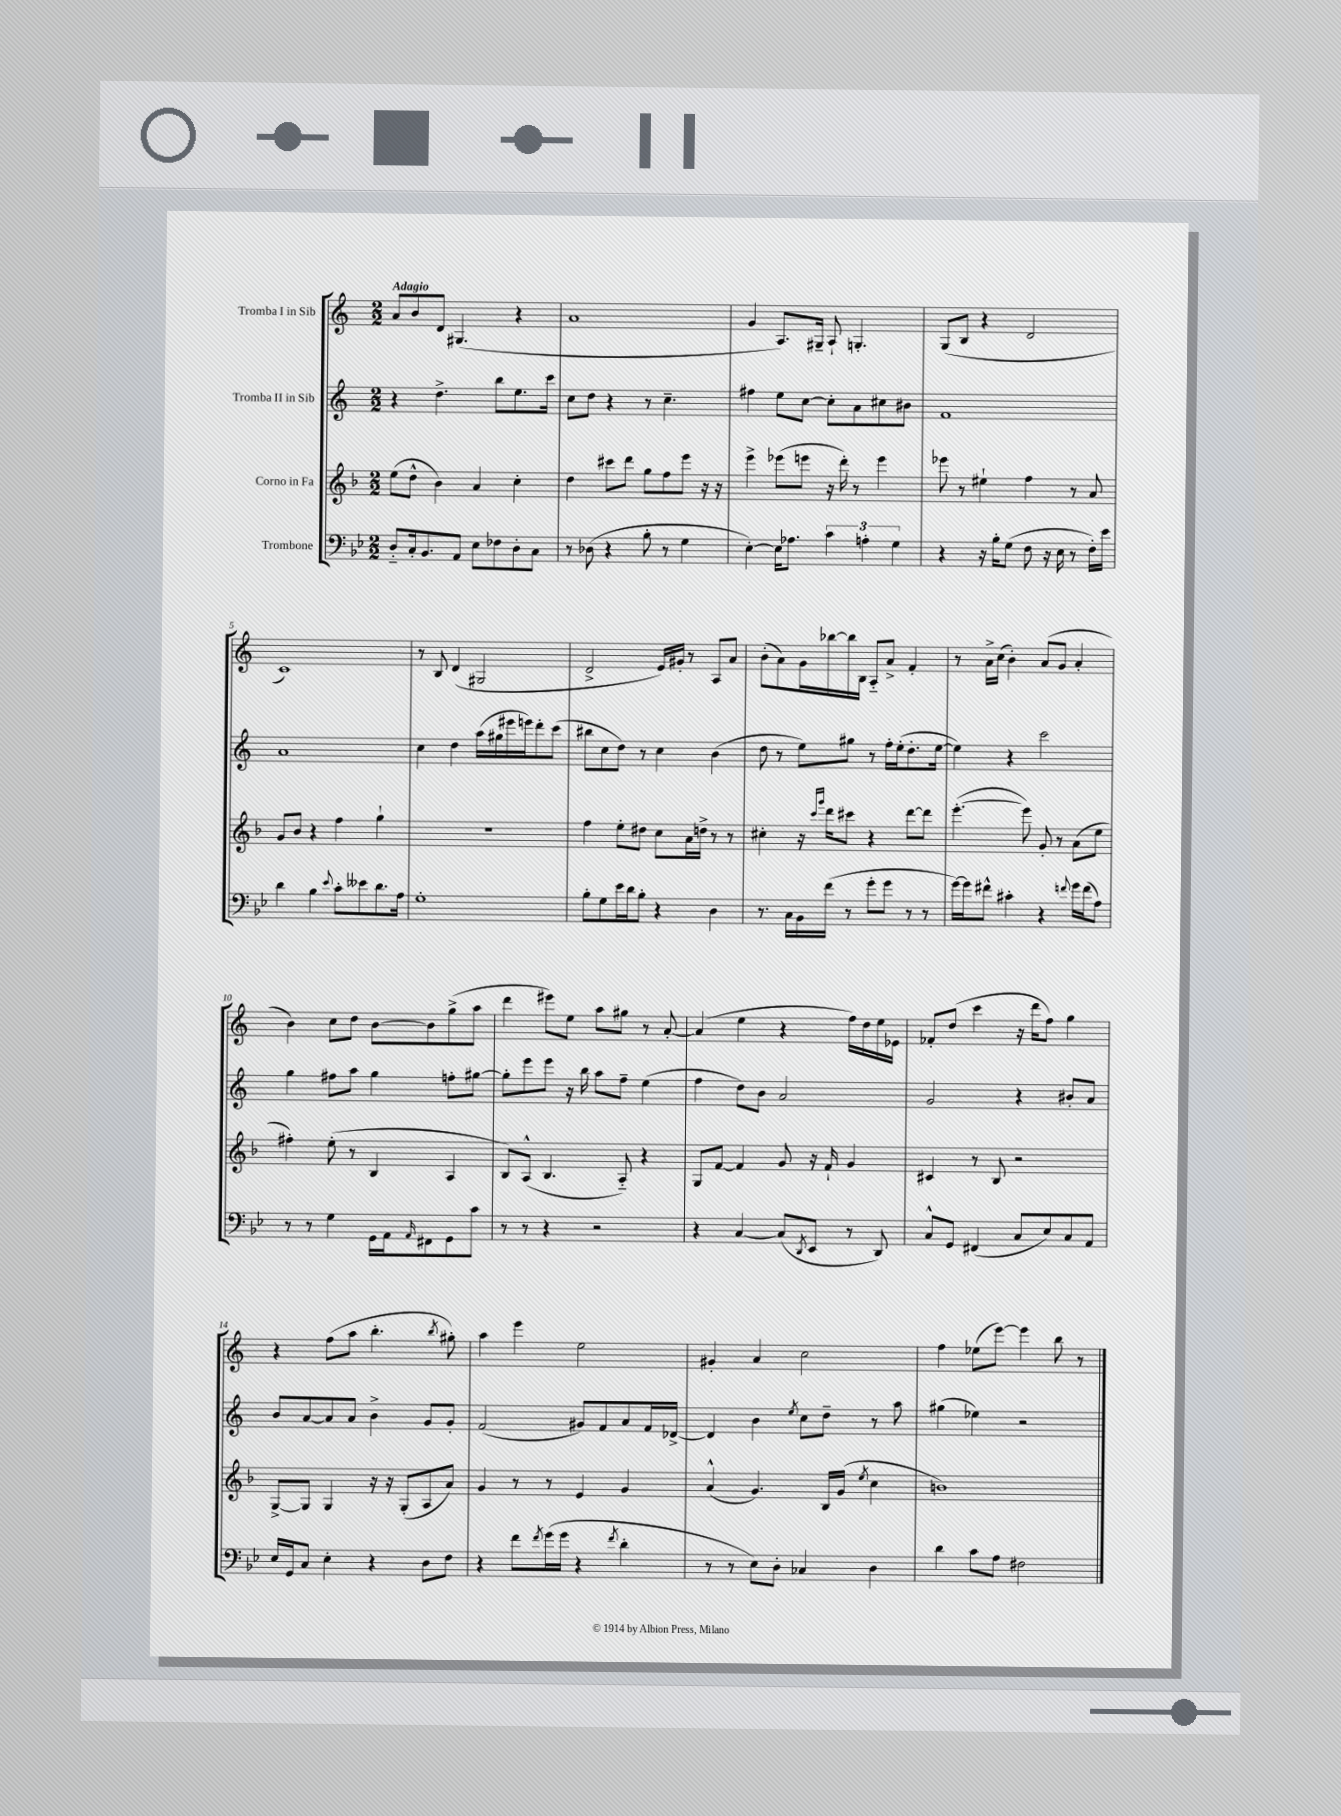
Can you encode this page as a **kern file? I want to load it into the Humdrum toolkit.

**kern	**kern	**kern	**kern
*staff4	*staff3	*staff2	*staff1
*clefF4	*clefG2	*clefG2	*clefG2
*k[b-e-]	*k[b-]	*k[]	*k[]
*M2/2	*M2/2	*M2/2	*M2/2
8D'~/L	(8ee\L	4r	8a/L
16C'/k	8dd^^\J	.	8b/
8.BB-/	.	.	.
.	4b-\)	4.dd^\	8d/J
8AA/J	.	.	(4.G#/
8E-\L	4a/	.	.
8F-\	.	8bb\L	.
8D'\	4cc'\	8.ee\	4r
8C\J	.	.	.
.	.	16ccc\Jk	.
=	=	=	=
8r	4dd\	8cc\L	1a
(8D-\	.	8dd\J	.
4r	8ccc#\L	4r	.
.	8ddd\J	.	.
8B-'\	8gg\L	8r	.
8r	8ff\	4.cc~\	.
4G\	8eee\J	.	.
.	16r	.	.
.	16r	.	.
=	=	=	=
[4E-'\)	4eee^\	4ff#\	4g/
16E-\]LK	(8eee-\L	8ee\L	8.A/L)
8.A-\J	.	.	.
.	8eee\J	[8cc\J	.
.	.	.	16G#~/Jk
6c\	16r	8cc'\]L	8A`/
.	16ddd'\)	.	.
.	8r	8a\	4.G'/
6A'\	.	.	.
.	4eee\	8cc#\	.
6G\	.	.	.
.	.	8b#\J	.
=	=	=	=
4r	8eee-\	1f	(8G/L
.	8r	.	8B/J
16r	4ee#`\	.	4r
16B-'\LK	.	.	.
(8G\J	.	.	.
8F\	4ff\	.	2d/
16r	.	.	.
16E-\	.	.	.
8r	8r	.	.
16F'\LL)	8a/	.	.
16e-\JJ	.	.	.
=	=	=	=
4d\	8g/L	1a	1c)
.	8b-/J	.	.
4B-\	4r	.	.
8qqe-/	.	.	.
8c'\L	4ff\	.	.
8e--\	.	.	.
8.d\	4gg`\	.	.
16A\Jk	.	.	.
=	=	=	=
1G'	1r	4cc\	8r
.	.	.	8B/
.	.	4dd\	(4d/
.	.	(16aa\LL	2G#/
.	.	16gg#\	.
.	.	16eee#\	.
.	.	16eee\J)	.
.	.	8ddd'\	.
.	.	(8ccc\J	.
=	=	=	=
8B-'\L	4ff\	8bb#\L	2d^/
8G\	.	8cc\	.
16e-\L	8ee'\L	8dd\J)	.
16d\J	.	.	.
8B-'\J	8dd#\J	8r	.
4r	8cc\L	4cc\	16e/LL)
.	.	.	16g#'/JJ
.	16a\L	.	8r
.	16dd^\JJ	.	.
4D\	8r	(4b\	8A/L
.	8r	.	8a/J
=	=	=	=
8.r	4cc#'\	8dd\	(8b'\L
.	.	8r	8a\)
16C\LL	.	.	.
16BB-\	16r	8ee\L)	16g\L
.	16qqccc/LL	.	.
.	16qqggg/JJ	.	.
(16f\JJ	16ddd\LK	.	[16bb-\
8r	8ccc#\J	8gg#\J	16bb-\]
.	.	.	16B\JJ
8g'\L	4r	8r	8A'~/L
8g\J	.	16ff'\LL	8a^/J
.	.	(16ee'\J	.
8r	[8ddd\L	8.dd'\	4f'/
8r	8ddd\]J	.	.
.	.	[16ee\Jk	.
=	=	=	=
[16g\LL)	([4.eee'\	4ee\])	8r
16g\]J	.	.	.
8f#^^\J	.	.	16a^\LL
.	.	.	(16cc\JJ
4c#'\	.	4r	4b'\)
.	8eee\])	.	.
4r	8g'/	2ccc\	(8a/L
.	8r	.	8g/J
8qqf/	.	.	.
16g\LL	(8a\L	.	4a'/
(16f\J	.	.	.
8A\J)	8ee\J	.	.
=	=	=	=
8r	4ff#'\)	4gg\	4b\)
8r	.	.	.
4G\	(8ee'\	8ff#\L	8cc\L
.	8r	8aa\J	8dd\J
16GG\LL	4B-/	4gg\	[8b\L
16AA\J	.	.	.
16qqAA/	.	.	.
8FF#\	.	.	8b\]
8GG\	4A/	8ff'\L	(8gg^\
8c\J	.	[8gg#\J	8aa\J
=	=	=	=
8r	8B-/L)	8gg#'\]L	4ddd\
8r	(8A^^/J	8eee\	.
4r	4.B-/	8eee\J	8eee#\L)
.	.	16r	8ee\J
.	.	16bb\	.
2r	.	8aa\L	8aa\L
.	8A'~/)	8ff~\J	8gg#\J
.	4r	(4ee\	8r
.	.	.	[8a'/
=	=	=	=
4r	8G/L	4ff\	(4a/]
.	[8f/J	.	.
[4C/	4f/]	8dd\L)	4ee\
.	.	8b\J	.
(8C/]L	8g/	2a/	4r
8qDD/	.	.	.
8EE-/J	16r	.	.
.	16f`/	.	.
8r	4g/	.	16ff\LL)
.	.	.	16dd\
8DD/)	.	.	16ee\
.	.	.	16e-\JJ
=	=	=	=
8C^^/L	4c#/	2g/	8f-'/L
8GG/J	.	.	(8dd/J
(4FF#/	8r	.	4ccc\
.	8B-/	.	.
8C/L	2r	4r	16r
.	.	.	16ddd\LK
8E-/)	.	.	8ff\J)
8C/	.	8b#'/L	4gg\
8AA/J	.	8a/J	.
=	=	=	=
16E-/LL	[8G^/L	8b/L	4r
16GG/J	.	.	.
8C/J	8G/]J	[8a/	.
4E-'\	4G/	8a/]	(8ff\L
.	.	8a/J	8aa\J
4r	16r	4b^\	4.bb'\
.	16r	.	.
.	(8G'/L	.	.
8D\L	8A/	8g/L	.
.	.	.	8qbb/
8F\J	8a/J)	8g'/J	8gg#'\)
=	=	=	=
4r	4g/	(2f/	4aa\
8f\L	8r	.	4eee\
8qf/	.	.	.
(16g\L	8r	.	.
16g\JJ	.	.	.
4r	4e/	8g#/L)	2ee\
.	.	8f/	.
8qf/	.	.	.
4d'\	4g/	8a/	.
.	.	16f/L	.
.	.	[16d-^/JJ	.
=	=	=	=
8r	(4a^^/	4d-/]	4g#'/
8r	.	.	.
8E-\L)	4.g/)	4b\	4a/
8D'\J	.	.	.
.	.	8qee/	.
4C-/	.	8cc\L	2cc\
.	16B-/LL	8dd~\J	.
.	(16g/JJ	.	.
.	8qee/	.	.
4D\	4cc\	8r	.
.	.	8aa\	.
=	=	=	=
4d\	1b)	(4gg#\	4ff\
8c\L	.	4ee-\)	(8ee-\L
8A\J	.	.	[8eee\J)
2F#\	.	2r	4eee\]
.	.	.	8bb\
.	.	.	8r
==	==	==	==
*-	*-	*-	*-
